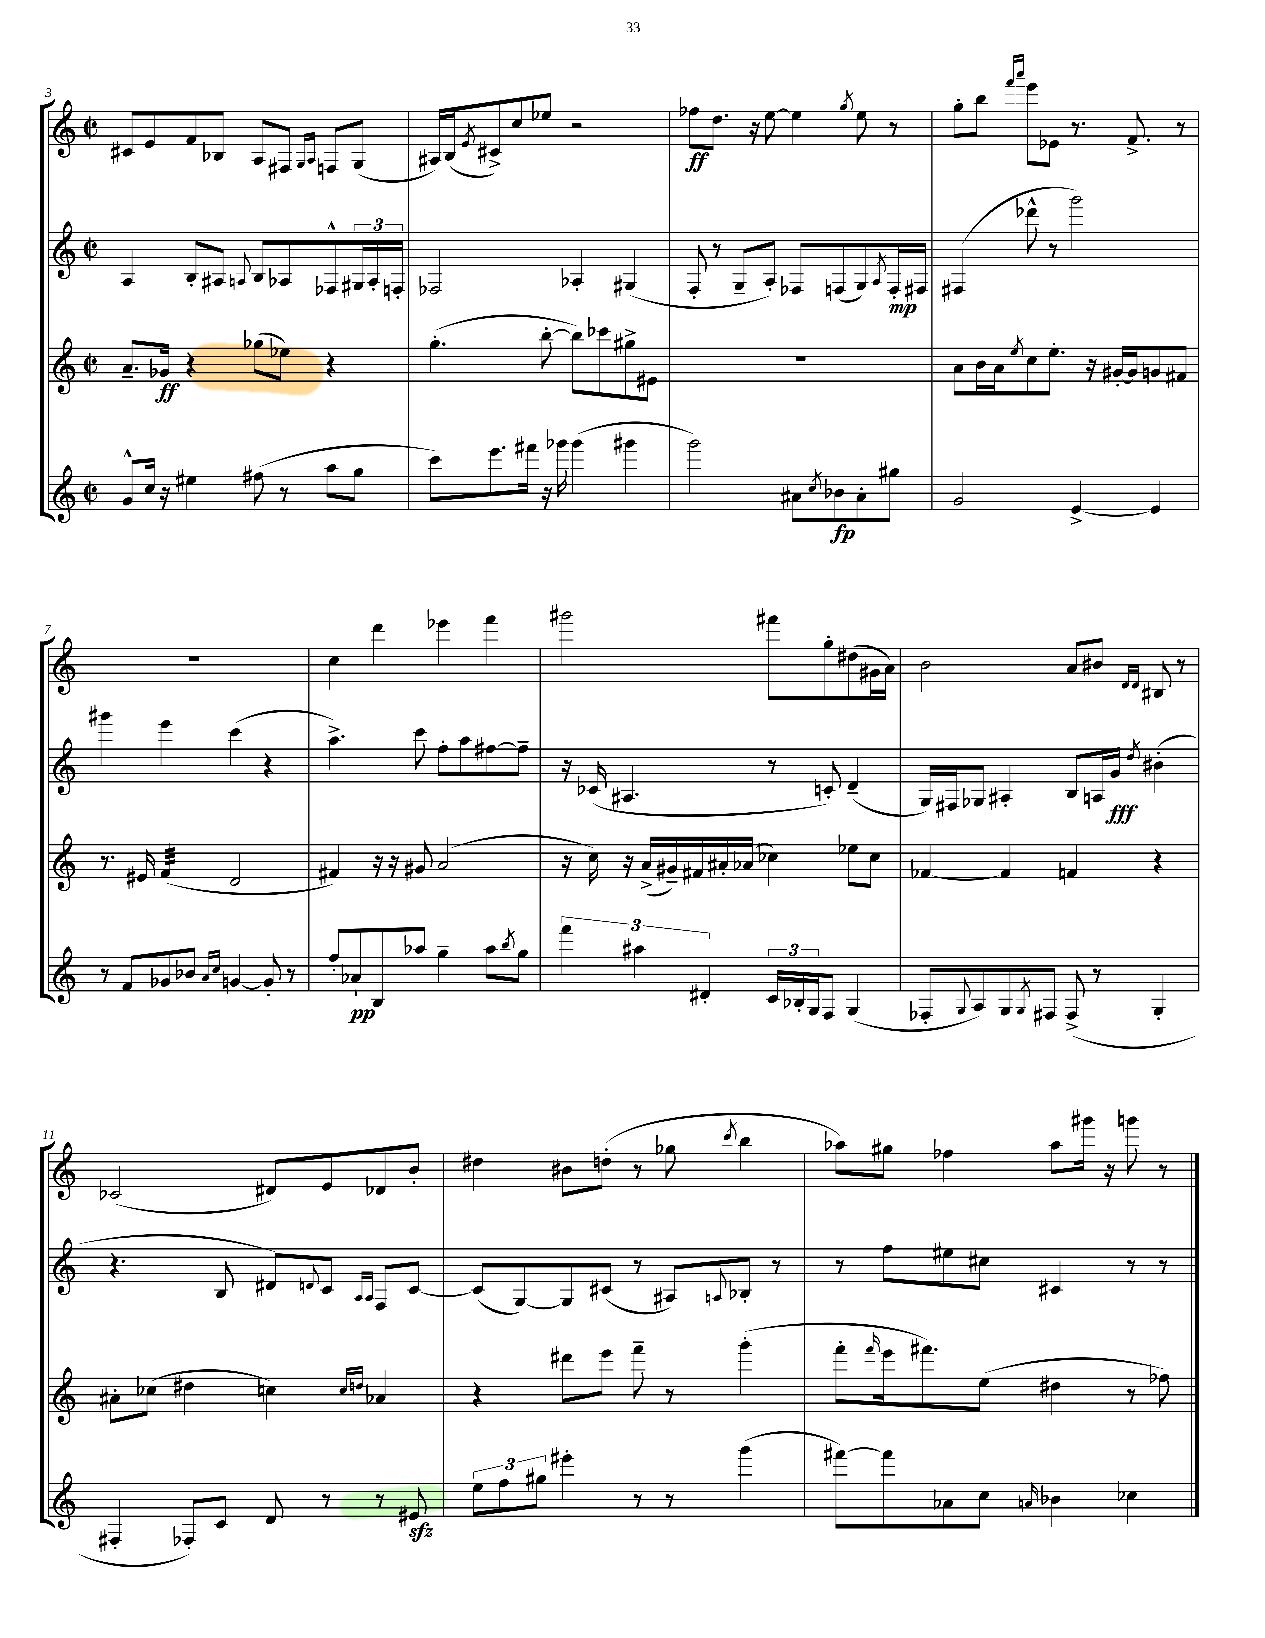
<<
\new StaffGroup <<
\new Staff = "s0" {
    \clef treble \key c \major \defaultTimeSignature \time 2/2
    cis'8 e'8 f'8 bes8 a8 fis8 \grace { g16 a16 } f8 g8( |
    ais16) b16( \acciaccatura { e'8 } cis'8->) c''8 ees''8 r2 |
    fes''8\ff d''8. r16 e''8~ e''4 \acciaccatura { g''8 } e''8 r8 |
    g''8-. b''8 \grace { f'''16 a'''16 } e'''8 ees'8 r8. f'8.-> r8 |
    R1 |
    c''4 d'''4 ees'''4 f'''4 |
    gis'''2 fis'''8 g''8-. dis''8( gis'16 a'16) |
    b'2 a'8 bis'8 \grace { d'16 d'16 } bis8 r8 |
    ces'2( dis'8) e'8 des'8 b'8-. |
    dis''4 bis'8 d''8-.( r8 ges''8 \acciaccatura { c'''8 } b''4 |
    aes''8) gis''8 fes''4 aes''8 gis'''16 r16 g'''8 r8 \bar "|." |
}
\new Staff = "s1" {
    \clef treble \key c \major \defaultTimeSignature \time 2/2
    a4 b8-. ais8 \appoggiatura { a8 } b8 aes8 fes8-^ \tuplet 3/2 { gis16 aes16-. f16-. } |
    fes2 aes4-. gis4( |
    f8-. r8 g8-- a8-.) fes8 f8( g8) \acciaccatura { a8 } f16-.\mp fis16 |
    fis4( des'''8-^ r8 g'''2) |
    gis'''4 e'''4 c'''4( r4 |
    a''4.->) c'''8 f''8-. a''8 fis''8~ fis''8-- |
    r16 ces'16( ais4. r8 c'8-.) d'4--( |
    g16) fis16 ges8 ais4-. b8 a16 g'16\fff \acciaccatura { d''8 } bis'4-.( |
    r4. b8 dis'8) \appoggiatura { d'8 } c'8 \grace { a16 a16 } f8 c'8~ |
    c'8( g8~) g8 cis'8( r8 ais8) \appoggiatura { a8 } bes8-. r8 |
    r8 f''8 eis''8 cis''8 cis'4 r8 r8 \bar "|." |
}
\new Staff = "s2" {
    \clef treble \key c \major \defaultTimeSignature \time 2/2
    a'8.-- ges'16\ff r4 ges''8( ees''8) r4 |
    g''4.-.( b''8~-. b''8) ces'''8 gis''8-> eis'8 |
    R1 |
    a'8 b'16 a'16 \acciaccatura { e''8 } c''8 e''8.-. r16 gis'16~-. gis'16 g'8 fis'8 |
    r8. eis'16 f'4:32( d'2 |
    fis'4) r16 r16 gis'8 a'2( |
    r16 c''16) r16 a'16->( gis'16--) fis'16 ais'16-. aes'16( ces''4) ees''8 ces''8 |
    fes'4~ fes'4 f'4 r4 |
    ais'8-. ces''8( dis''4 c''4) \grace { c''16 d''16 } aes'4 |
    r4 dis'''8 e'''8 f'''8-- r8 g'''4-.( |
    f'''8-. \grace { f'''16 } e'''16 fis'''8.) e''8( dis''4 r8 fes''8) \bar "|." |
}
\new Staff = "s3" {
    \clef treble \key c \major \defaultTimeSignature \time 2/2
    g'8-^ c''16 r16 eis''4 fis''8( r8 a''8 g''8 |
    c'''8) e'''8. fis'''16 r16 ges'''16 ges'''4( gis'''4 |
    g'''2) ais'8 \acciaccatura { c''8 } bes'8\fp ais'8-. gis''8 |
    g'2 e'4~-> e'4 |
    r8 f'8 ges'8 bes'8 \grace { a'16 c''16 } g'4~ g'8-. r8 |
    f''8-. aes'8-!\pp b8 aes''8 g''4-- aes''8 \acciaccatura { b''8 } g''8 |
    \tuplet 3/2 { f'''4 ais''4 dis'4-. } \tuplet 3/2 { c'16 bes16-. g16 } f8 g4( |
    fes8-. \appoggiatura { g8 } a8) g8 \acciaccatura { g8 } fis8 fis8->( r8 g4-. |
    fis4-. fes8-.) c'8 d'8 r8 r8 eis'8\sfz |
    \tuplet 3/2 { e''8 f''8 gis''8 } eis'''4-. r8 r8 g'''4( |
    fis'''8~) fis'''8 aes'8 c''8 \grace { a'16 } bes'4 ces''4 \bar "|." |
}
>>
>>
\layout { \context { \Score currentBarNumber = #3 } }
